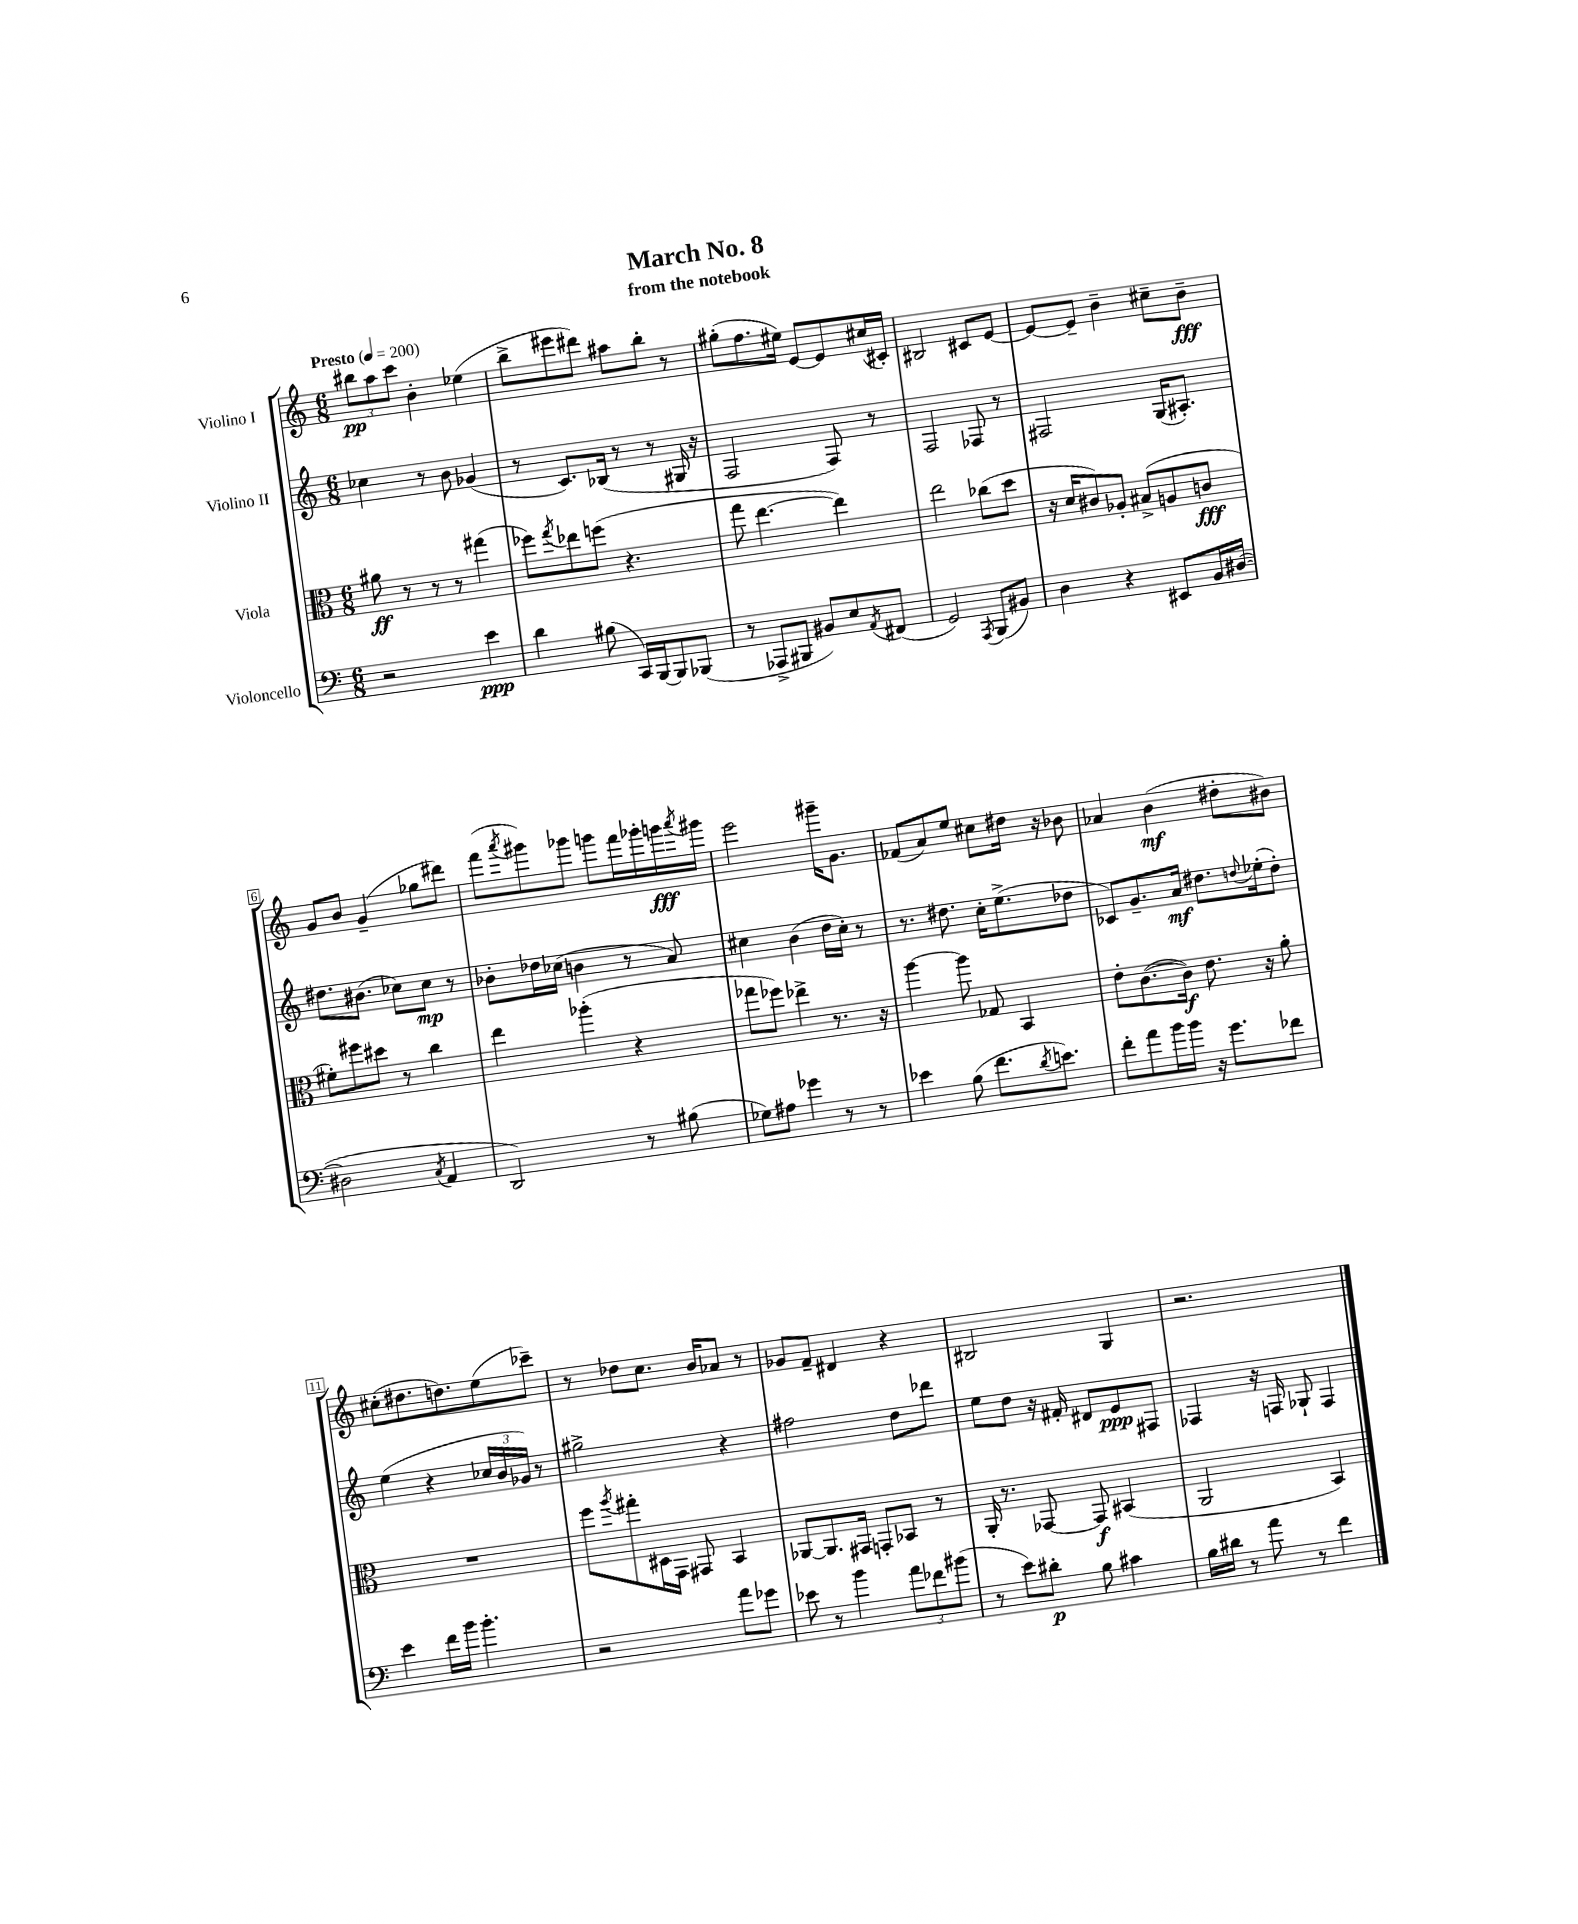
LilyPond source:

\header { title = "March No. 8" subtitle = "from the notebook" }
<<
\new StaffGroup <<
\new Staff = "s0" \with { instrumentName = "Violino I" } {
    \clef treble \key c \major \numericTimeSignature \time 6/8 \tempo "Presto" 4 = 200
    \tuplet 3/2 { bis''8\pp a''8 c'''8 } b'4-. ees''4( |
    b''8-> eis'''8 dis'''8) ais''8 b''8-. r8 |
    gis''8-.( f''8. eis''16) e'8~ e'8 cis''16( cis'16-.) |
    bis2 cis'8 e'8~ |
    e'8~ e'8-- b'4-- cis''8-- b'8--\fff |
    g'8 b'8 g'4--( ges''8 dis'''8) |
    f'''8( \acciaccatura { a'''8 } gis'''8) ges'''8 g'''8 f'''16 ges'''16-. g'''16\fff \acciaccatura { a'''8 } gis'''16 |
    e'''2 gis'''16-- g'8. |
    fes'8( a'8) e''8 cis''8 dis''16 r16 bes'8 |
    aes'4 b'4\mf( dis''8-. bis'8) |
    cis''8-.( dis''8. d''8.) e''8( ces'''8--) |
    r8 des''8 c''8. b'16 aes'8 r8 |
    ges'8 f'8-- dis'4 r4 |
    bis2 g4 |
    r2. \bar "|." |
}
\new Staff = "s1" \with { instrumentName = "Violino II" } {
    \clef treble \key c \major \numericTimeSignature \time 6/8
    ces''4 r8 b'8 ges'4( |
    r8 c'8.) bes16( r8 r8 gis16 r16 |
    f2 f8) r8 |
    f2 fes8 r8 |
    fis2 g16( ais8.-.) |
    dis''8. bis'8.( ces''8) ces''8\mp r8 |
    bes'8-. des''16 ces''16( b'4 r8 a'8) |
    cis''4 b'4( d''16 cis''16-.) r8 |
    r8. dis''8. c''16-. e''8.->( des''8 |
    ces'8) g'8.-- a'16\mf dis''8. \appoggiatura { d''8 } ees''16-.( d''8-.) |
    e''4( r4 \tuplet 3/2 { ces''16 b'16 ges'16) } r8 |
    gis''2-> r4 |
    fis''2 d''8 des'''8 |
    e''8 d''8 r16 fis'16-. dis'8 e'8\ppp fis8 |
    fes4 r16 f16 ges8-! f4 \bar "|." |
}
\new Staff = "s2" \with { instrumentName = "Viola" } {
    \clef alto \key c \major \numericTimeSignature \time 6/8
    ais'8\ff r8 r8 r8 gis''4( |
    fes''8) \acciaccatura { g''8 } ees''8 f''8( r4. |
    g''8 e''4.~ e''4) |
    e''2 ces''8( d''8 |
    r16 d'16 cis'8) aes8-. bis8->( a8 c'8\fff |
    fis'8-.) fis''8 dis''8 r8 c''4 |
    e''4 aes''4-.( r4 |
    ges''8 fes''8) ees''4-> r8. r16 |
    a''4~ a''8 ges8 b,4 |
    e'8-. c'8.~( c'16\f) e'8. r16 a'8-. |
    R2. |
    f''8 \acciaccatura { a''8 } gis''8-. dis16 g,16 gis,8 b,4 |
    aes,8~ aes,8. gis,16 g,8-. bes,8 r8 |
    a,16-. r8. ges,8~ ges,8\f bis,4( |
    a,2 b,4) \bar "|." |
}
\new Staff = "s3" \with { instrumentName = "Violoncello" } {
    \clef bass \key c \major \numericTimeSignature \time 6/8
    r2 e'4\ppp |
    d'4 bis8( c,16) b,,16~ b,,8 bes,,8( |
    r8 aes,,8-> bis,,8 bis,8) e8 \acciaccatura { a,8 } fis,8( |
    g,2) \acciaccatura { a,,8 } b,,8( bis,8) |
    d4 r4 eis,8 b,16 dis16~( |
    dis2 \acciaccatura { c8 } a,4 |
    d,2) r8 bis8( |
    ges8) ais8 ges'4 r8 r8 |
    ees'4 b8( f'8. \acciaccatura { d'8 } e'8.) |
    f'8-. a'8 b'16 b'16 r16 g'8. fes'8 |
    e'4 f'16 b'16 b'4.-. |
    r2 a'8 ges'8 |
    ees'8 r8 b'4 \tuplet 3/2 { a'8 fes'8 bis'8( } |
    r8 e'8) dis'8-.\p b8 cis'4 |
    b16 dis'16 r8 a'8 r8 f'4 \bar "|." |
}
>>
>>
\layout { \context { \Score \override BarNumber.stencil = #(make-stencil-boxer 0.1 0.3 ly:text-interface::print) } }
